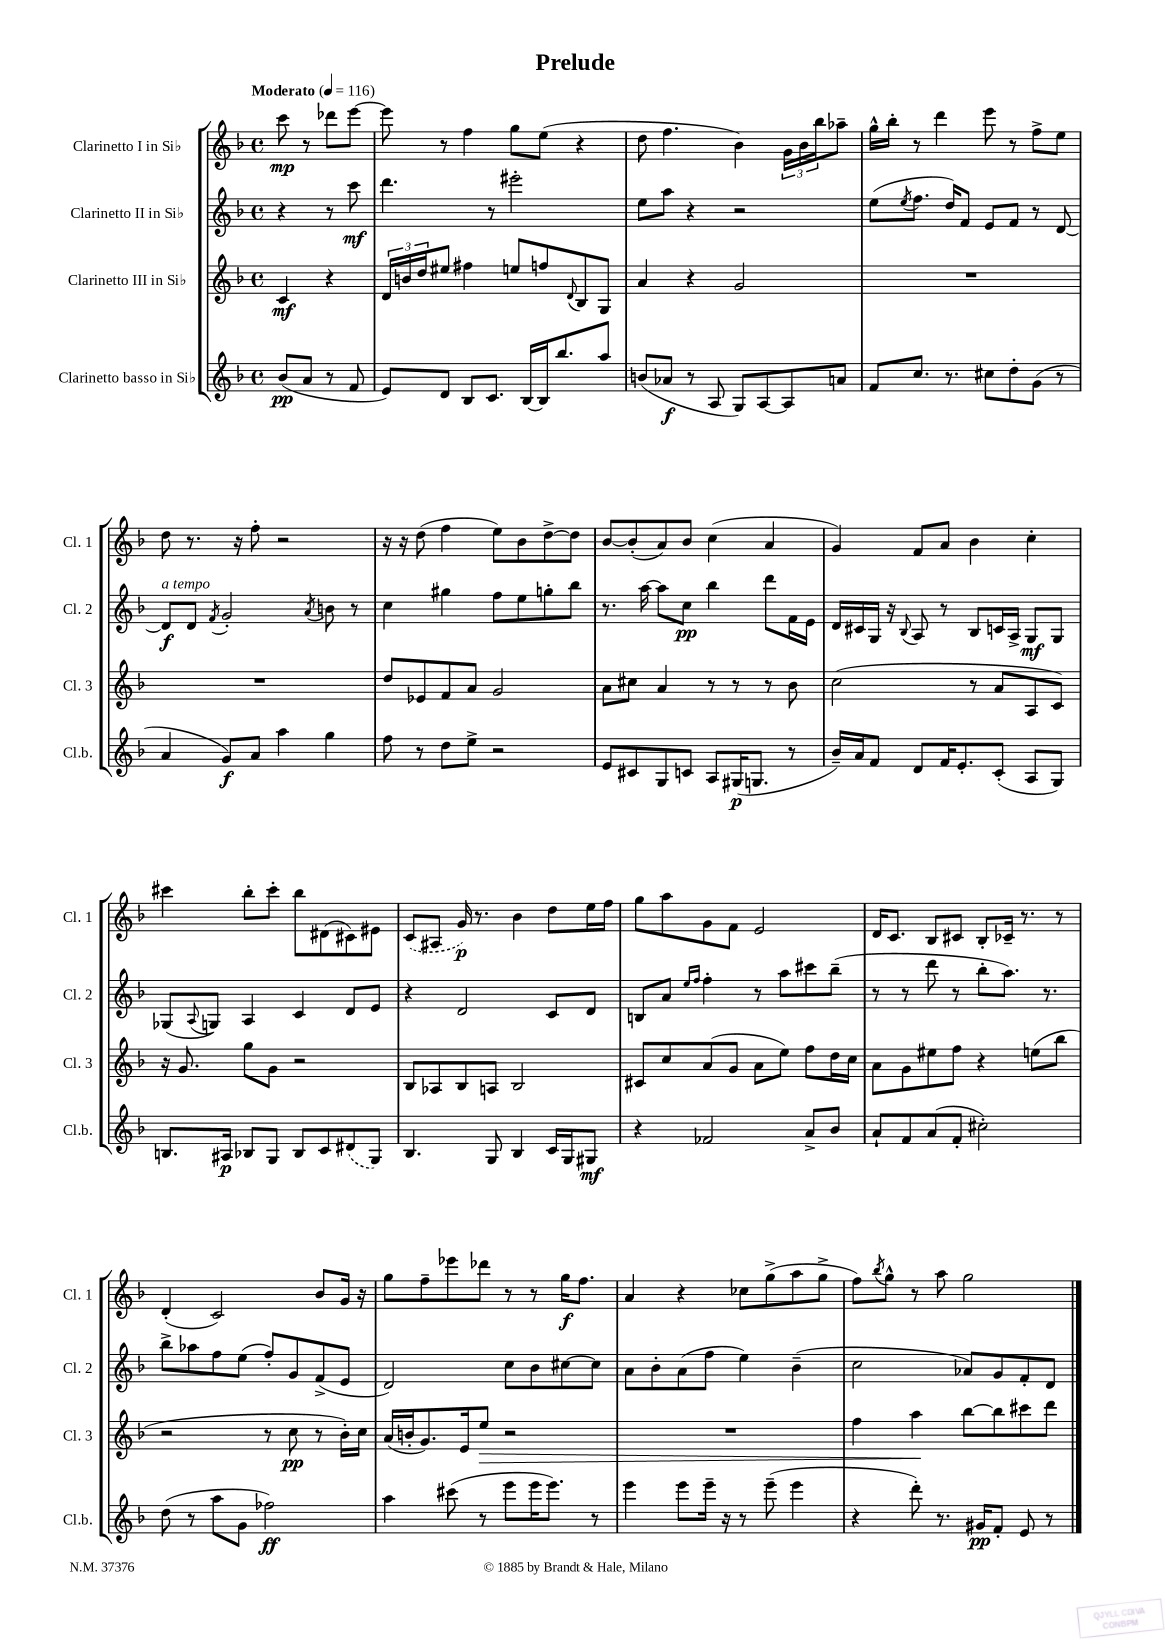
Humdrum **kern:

**kern	**kern	**kern	**kern
*staff4	*staff3	*staff2	*staff1
*clefG2	*clefG2	*clefG2	*clefG2
*k[b-]	*k[b-]	*k[b-]	*k[b-]
*M4/4	*M4/4	*M4/4	*M4/4
*met(c)	*met(c)	*met(c)	*met(c)
*MM116	*MM116	*MM116	*MM116
(8b-	4c	4r	8ccc
8a	.	.	8r
8r	4r	8r	8ddd-
8f	.	8ccc	[8eee
=	=	=	=
8e)	24d	4.ddd	8eee]
.	24b	.	.
.	24dd	.	.
8d	8ee#	.	8r
8B-	4ff#	.	4ff
8.c	.	8r	.
.	8ee	2eee#'	8gg
[16B-	.	.	.
16B-]	8ff	.	(8ee
8.bb-	.	.	.
.	8qqd	.	.
.	8B-	.	4r
8aa	8G	.	.
=	=	=	=
(8b	4a	8ee	8dd
8a-	.	8aa	4.ff
8r	4r	4r	.
8A	.	.	.
8G)	2g	2r	4b-)
[8A	.	.	.
8A]	.	.	24g
.	.	.	24b-
.	.	.	24bb-
8a	.	.	8aa-~
=	=	=	=
8f	1r	(8ee	16gg^^
.	.	.	16bb-'
.	.	8qee	.
8.cc	.	8.ff	8r
.	.	.	4ddd
8.r	.	16dd)	.
.	.	8f	.
8cc#	.	8e	8eee
8dd'	.	8f	8r
(8g	.	8r	8ff^
8r	.	[8d	8ee
=	=	=	=
4a	1r	8d]	8dd
.	.	8d	8.r
.	.	8qf	.
8g)	.	2g'	.
.	.	.	16r
8a	.	.	8ff'
4aa	.	.	2r
.	.	8qa	.
4gg	.	8b	.
.	.	8r	.
=	=	=	=
8ff	8dd	4cc	16r
.	.	.	16r
8r	8e-	.	(8dd
8dd	8f	4gg#	4ff
8ee^	8a	.	.
2r	2g	8ff	8ee)
.	.	8ee	8b-
.	.	8gg'	[8dd^
.	.	8bb-	8dd]
=	=	=	=
8e	8a	8.r	[8b-
8c#	8cc#	.	(8b-']
.	.	[16aa	.
8G	4a	8aa]	8a)
8c	.	8cc	8b-
8A	8r	4bb-	(4cc
(16G#	8r	.	.
8.G	.	.	.
.	8r	8ddd	4a
8r	8b-	16f	.
.	.	16e	.
=	=	=	=
16b-~)	(2cc	16d	4g)
16a	.	16c#	.
8f	.	16G	.
.	.	16r	.
.	.	8qqB-	.
8d	.	8A	8f
16f	.	8r	8a
8.e'	.	.	.
.	8r	8B-	4b-
(8c'	8a	16c	.
.	.	16A^	.
8A	8A	8G	4cc'
8G)	8c)	8G	.
=	=	=	=
8.B	16r	(8G-	4ccc#
.	8.g	.	.
.	.	8qqA	.
.	.	8G)	.
16A#	.	.	.
8B-	8gg	4A	8bb-'
8G	8g	.	8ccc#'
8B-	2r	4c	8bb-
8c	.	.	(8d#
(8d#	.	8d	8c#)
8G)	.	8e	8e#
=	=	=	=
4.B-	8B-	4r	(8c
.	8A-	.	8A#
.	8B-	2d	16g)
.	.	.	8.r
8G	8A	.	.
4B-	2B-	.	4b-
16c	.	8c	8dd
16G	.	.	.
8G#	.	8d	16ee
.	.	.	16ff
=	=	=	=
4r	8c#	8B	8gg
.	8cc	8a	8aa
.	.	16qqee	.
.	.	16qqff	.
2f-	(8a	4ff'	8g
.	8g	.	8f
.	8a	8r	2e
.	8ee)	8aa	.
8a^	8ff	8ccc#	.
8b-	16dd	(8bb-~	.
.	16cc	.	.
=	=	=	=
8a`	8a	8r	16d
.	.	.	8.c
8f	8g	8r	.
(8a	8ee#	8ddd	8B-
8f'	8ff	8r	8c#
2cc#')	4r	8bb-'	8B-'
.	.	8.aa)	16c-~
.	.	.	8.r
.	(8ee	.	.
.	.	8.r	.
.	8bb-	.	8r
=	=	=	=
(8dd	2r	8bb-^	(4d'
8r	.	8aa-	.
8aa	.	8ff	2c)
8g	.	(8ee	.
2ff-)	8r	8ff')	.
.	8cc	8g	.
.	8r	(8f^	8b-
.	16b-')	8e	16g
.	16cc	.	16r
=	=	=	=
4aa	(16a	2d)	8gg
.	16b'	.	.
.	8.g)	.	8ff~
(8ccc#	.	.	8eee-
.	16e	.	.
8r	8ee	.	8ddd-
8eee	2r	8cc	8r
16eee	.	8b-	8r
8.eee)	.	.	.
.	.	[8cc#	16gg
.	.	.	8.ff
8r	.	8cc#]	.
=	=	=	=
4eee	1r	8a	4a
.	.	8b-'	.
8eee	.	(8a	4r
16eee~	.	8ff	.
16r	.	.	.
8r	.	4ee)	8cc-
(8eee~	.	.	(8gg^
4eee	.	(4b-~	8aa
.	.	.	8gg^
=	=	=	=
4r	4ff	2cc	8ff)
.	.	.	8qbb-
.	.	.	8gg^^
8ddd')	4aa	.	8r
8.r	.	.	8aa
.	[8bb-	8a-)	2gg
16g#	.	.	.
8f'	8bb-]	8g	.
8e	8ccc#	8f'	.
8r	8ddd	8d	.
==	==	==	==
*-	*-	*-	*-
